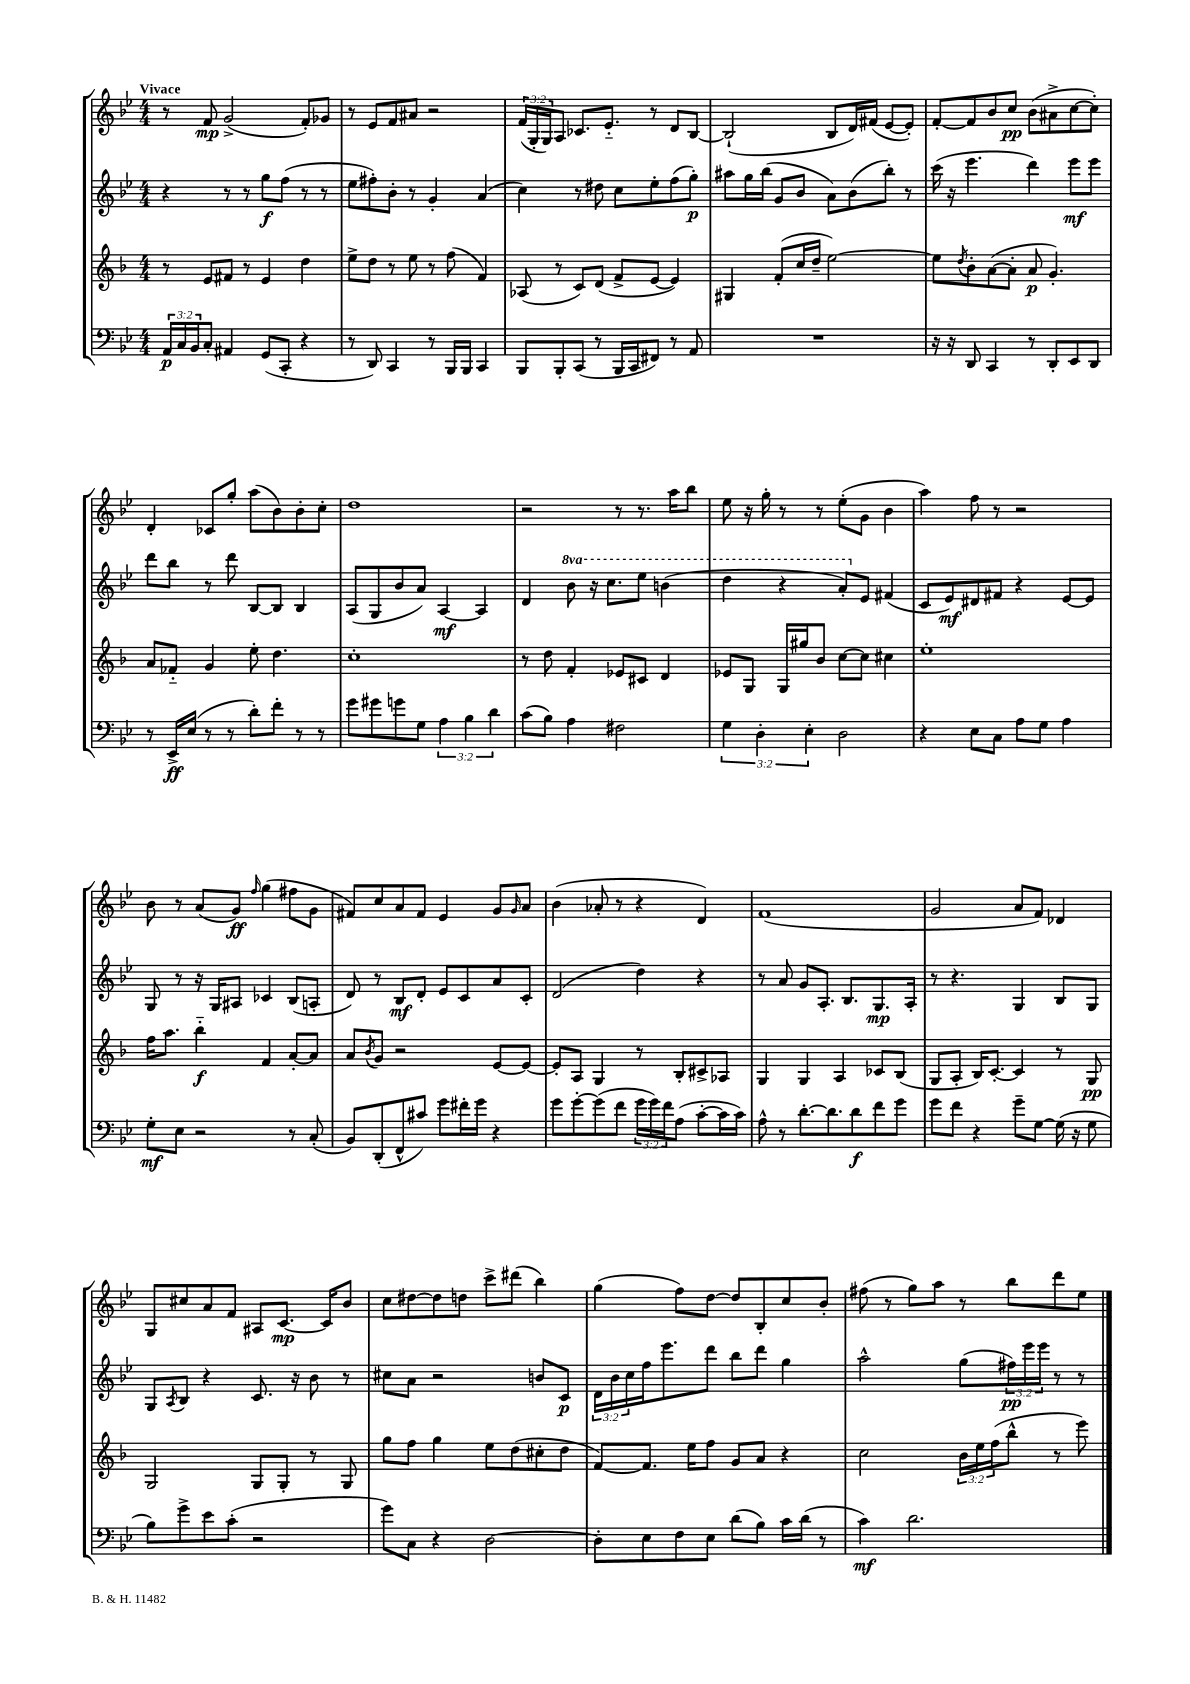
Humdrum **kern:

**kern	**dynam	**kern	**dynam	**kern	**dynam	**kern	**dynam
*part4	*part4	*part3	*part3	*part2	*part2	*part1	*part1
*staff4	*staff4	*staff3	*staff3	*staff2	*staff2	*staff1	*staff1
*clefF4	*	*clefG2	*	*clefG2	*	*clefG2	*
*k[b-e-]	*	*k[b-]	*	*k[b-e-]	*	*k[b-e-]	*
*M4/4	*	*M4/4	*	*M4/4	*	*M4/4	*
=1	=1	=1	=1	=1	=1	=1	=1
!	!	!	!	!	!	!LO:TX:a:B:t=Vivace	!
24AA/LL	p	8r	.	4r	.	8r	.
24C/	.	.	.	.	.	.	.
24BB-/J	.	.	.	.	.	.	.
8C'/J	.	8e/L	.	.	.	8f/	mp
4AA#X/	.	8f#X/J	.	8r	.	(2g^/	.
.	.	8r	.	8r	.	.	.
(8GG/L	.	4e/	.	8gg\L	f	.	.
8CC'/J	.	.	.	(8ff\J	.	.	.
4r	.	4dd\	.	8r	.	8f'/L)	.
.	.	.	.	8r	.	8g-X/J	.
=2	=2	=2	=2	=2	=2	=2	=2
8r	.	8ee^\L	.	8ee-\L	.	8r	.
8DD/)	.	8dd\J	.	8ff#X'\)	.	8e-/L	.
4CC/	.	8r	.	8b-'\J	.	8f/	.
.	.	8ee\	.	8r	.	8a#X/J	.
8r	.	8r	.	4g'/	.	2r	.
16BBB-/LL	.	(8ff\	.	.	.	.	.
16BBB-/JJ	.	.	.	.	.	.	.
4CC/	.	4f/)	.	(4a/	.	.	.
=3	=3	=3	=3	=3	=3	=3	=3
8BBB-/L	.	(8A-X/	.	4cc\)	.	(24f/LL	.
.	.	.	.	.	.	24G'/	.
.	.	.	.	.	.	24G/J)	.
8BBB-'/	.	8r	.	.	.	8A/J	.
(8CC/J	.	8c/L)	.	8r	.	8.c-X/L	.
8r	.	(8d/J	.	8dd#X\	.	.	.
.	.	.	.	.	.	8.e-/J	.
16BBB-/LL	.	8f^/L	.	8cc\L	.	.	.
16CC/J	.	.	.	.	.	.	.
8FF#X/J)	.	[8e/J	.	8ee-'\	.	8r	.
8r	.	4e/])	.	(8ff\	.	8d/L	.
8AA/	.	.	.	8gg'\J)	p	[8B-/J	.
=4	=4	=4	=4	=4	=4	=4	=4
1r	.	4G#X/	.	8aa#X\L	.	(2B-`/]	.
.	.	.	.	16gg\L	.	.	.
.	.	.	.	(16bb-\JJ	.	.	.
.	.	(8f'/L	.	8g/L	.	.	.
.	.	16cc/L	.	8b-/J	.	.	.
.	.	16dd~/JJ	.	.	.	.	.
.	.	[2ee\)	.	8a\L)	.	8B-/L	.
.	.	.	.	(8b-\	.	16d/L)	.
.	.	.	.	.	.	(16f#X/JJ	.
.	.	.	.	8bb-'\J)	.	[8e-/L	.
.	.	.	.	8r	.	8e-'/J])	.
=5	=5	=5	=5	=5	=5	=5	=5
16r	.	8ee\L]	.	(16ccc\	.	[8f'/L	.
16r	.	.	.	16r	.	.	.
.	.	8qdd/	.	.	.	.	.
8DD/	.	8b-'\	.	4.eee-\	.	8f/]	.
4CC/	.	([8a\	.	.	.	8b-/	.
.	.	8a'\J]	.	.	.	8cc/J	pp
8r	.	8a/	p	4ddd\)	.	(8b-\L	.
8DD'/L	.	4.g'/)	.	.	.	8a#X^\	.
8EE-/	.	.	.	8eee-\L	mf	[8cc\	.
8DD/J	.	.	.	8eee-\J	.	8cc'\J])	.
!!LO:LB:g=z
=6	=6	=6	=6	=6	=6	=6	=6
8r	.	8a/L	.	8ddd\L	.	4d'/	.
16EE-^/LL	ff	8f-X/J	.	8bb-\J	.	.	.
(16E-/JJ	.	.	.	.	.	.	.
8r	.	4g/	.	8r	.	8c-X/L	.
8r	.	.	.	8ddd\	.	8gg'/J	.
8d'\L)	.	8ee'\	.	[8B-/L	.	(8aa\L	.
8f'\J	.	4.dd\	.	8B-/J]	.	8b-\)	.
8r	.	.	.	4B-/	.	8b-'\	.
8r	.	.	.	.	.	8cc'\J	.
=7	=7	=7	=7	=7	=7	=7	=7
8g\L	.	1cc'	.	(8A/L	.	1dd	.
8g#X\	.	.	.	8G/	.	.	.
8gn\	.	.	.	8b-/	.	.	.
8G\J	.	.	.	8a/J)	.	.	.
6A\	.	.	.	[4A/	mf	.	.
6B-\	.	.	.	.	.	.	.
.	.	.	.	4A/]	.	.	.
6d\	.	.	.	.	.	.	.
=8	=8	=8	=8	=8	=8	=8	=8
(8c\L	.	8r	.	4d/	.	2r	.
8B-\J)	.	8dd\	.	.	.	.	.
*	*	*	*	*8va	*	*	*
4A\	.	4f'/	.	8bb-\	.	.	.
.	.	.	.	16r	.	.	.
.	.	.	.	8.ccc\L	.	.	.
2F#X\	.	8e-X/L	.	.	.	8r	.
.	.	8c#X/J	.	8eee-\J	.	8.r	.
.	.	4d/	.	(4bbn\	.	.	.
.	.	.	.	.	.	16aa\KL	.
.	.	.	.	.	.	8bb-\J	.
=9	=9	=9	=9	=9	=9	=9	=9
6G\	.	8e-X/L	.	4ddd\	.	8ee-\	.
.	.	8G/J	.	.	.	16r	.
6D'\	.	.	.	.	.	.	.
.	.	.	.	.	.	16gg'\	.
.	.	16G/LL	.	4r	.	8r	.
.	.	16gg#X/J	.	.	.	.	.
6E-'\	.	.	.	.	.	.	.
.	.	8b-/J	.	.	.	8r	.
2D\	.	[8cc\L	.	8aa'/L)	.	(8ee-'\L	.
*	*	*	*	*X8va	*	*	*
.	.	8cc\J]	.	8e-/J	.	8g\J	.
.	.	4cc#X\	.	(4f#X/	.	4b-\	.
=10	=10	=10	=10	=10	=10	=10	=10
4r	.	1ee'	.	8c/L	.	4aa\)	.
.	.	.	.	8e-/)	mf	.	.
8E-\L	.	.	.	8d#X/	.	8ff\	.
8C\J	.	.	.	8f#X/J	.	8r	.
8A\L	.	.	.	4r	.	2r	.
8G\J	.	.	.	.	.	.	.
4A\	.	.	.	[8e-/L	.	.	.
.	.	.	.	8e-/J]	.	.	.
!!LO:LB:g=z
=11	=11	=11	=11	=11	=11	=11	=11
8G'\L	mf	16ff\KL	.	8G/	.	8b-\	.
.	.	8.aa\J	.	.	.	.	.
8E-\J	.	.	.	8r	.	8r	.
2r	.	4bb-\	f	16r	.	(8a/L	.
.	.	.	.	16G/KL	.	.	.
.	.	.	.	8A#X/J	.	8g/J)	ff
.	.	.	.	.	.	16qqff/	.
.	.	4f/	.	4c-X/	.	(4gg\	.
8r	.	[8a'/L	.	(8B-/L	.	8ff#X\L	.
(8C'/	.	8a/J]	.	8An'/J	.	8g\J	.
=12	=12	=12	=12	=12	=12	=12	=12
8BB-/L)	.	8a/L	.	8d/)	.	8f#X/L)	.
.	.	8qb-/	.	.	.	.	.
(8DD'/	.	8g/J	.	8r	.	8cc/	.
8FF^^/	.	2r	.	8B-/L	mf	8a/	.
8c#X/J)	.	.	.	8d'/J	.	8f#/J	.
8g\L	.	.	.	8e-/L	.	4e-/	.
16f#X'\L	.	.	.	8c/	.	.	.
16g\JJ	.	.	.	.	.	.	.
4r	.	[8e/L	.	8a/	.	8g/L	.
.	.	.	.	.	.	16qqg/	.
.	.	8e/J_	.	8c'/J	.	8a/J	.
=13	=13	=13	=13	=13	=13	=13	=13
8g\L	.	8e'/L]	.	(2d/	.	(4b-\	.
[8g'\	.	8A/J	.	.	.	.	.
(8g\]	.	4G/	.	.	.	8a-X'/	.
8f\J	.	.	.	.	.	8r	.
24g\LL	.	8r	.	4dd\)	.	4r	.
24g\)	.	.	.	.	.	.	.
24f\J	.	.	.	.	.	.	.
(8A\J	.	8B-'/L	.	.	.	.	.
[8c'\L	.	8c#X^/	.	4r	.	4d/)	.
16c\L]	.	8A-X/J	.	.	.	.	.
16c\JJ)	.	.	.	.	.	.	.
=14	=14	=14	=14	=14	=14	=14	=14
8A^^\	.	4G/	.	8r	.	(1f	.
8r	.	.	.	8a/	.	.	.
[8.d'\L	.	4G/	.	8g/L	.	.	.
.	.	.	.	8.A'/J	.	.	.
8.d\]	.	.	.	.	.	.	.
.	.	4A/	.	.	.	.	.
.	.	.	.	8.B-/L	.	.	.
8d\	f	.	.	.	.	.	.
8f\	.	8c-X/L	.	8.G/	mp	.	.
8g\J	.	(8B-/J	.	.	.	.	.
.	.	.	.	16A'/Jk	.	.	.
=15	=15	=15	=15	=15	=15	=15	=15
8g\L	.	8G/L	.	8r	.	2g/	.
8f\J	.	8A'/J	.	4.r	.	.	.
4r	.	16B-/KL)	.	.	.	.	.
.	.	[8.c'/J	.	.	.	.	.
8g~\L	.	4c/]	.	4G/	.	8a/L	.
[8G\J	.	.	.	.	.	8f/J)	.
(16G\]	.	8r	.	8B-/L	.	4d-X/	.
16r	.	.	.	.	.	.	.
8G\	.	8G/	pp	8G/J	.	.	.
!!LO:LB:g=z
=16	=16	=16	=16	=16	=16	=16	=16
8B-\L)	.	2G/	.	8G/L	.	8G/L	.
.	.	.	.	8qA/	.	.	.
8g^\	.	.	.	8B-/J	.	8cc#X/	.
8e-\	.	.	.	4r	.	8a/	.
(8c'\J	.	.	.	.	.	8f/J	.
2r	.	8G/L	.	8.c/	.	8A#X/L	.
.	.	8G'/J	.	.	.	[8.c/J	mp
.	.	.	.	16r	.	.	.
.	.	8r	.	8b-\	.	.	.
.	.	.	.	.	.	16c/KL]	.
.	.	8G/	.	8r	.	8b-/J	.
=17	=17	=17	=17	=17	=17	=17	=17
8g\L)	.	8gg\L	.	8cc#X\L	.	8cc\L	.
8C\J	.	8ff\J	.	8a\J	.	[8dd#X\	.
4r	.	4gg\	.	2r	.	8dd#\]	.
.	.	.	.	.	.	8ddn\J	.
[2D\	.	8ee\L	.	.	.	8ccc^\L	.
.	.	(8dd\	.	.	.	(8ddd#X\J	.
.	.	8cc#X'\	.	8bn/L	.	4bb-\)	.
.	.	8dd\J	.	8c/J	p	.	.
=18	=18	=18	=18	=18	=18	=18	=18
8D'\L]	.	[8f/L)	.	24d\LL	.	(4gg\	.
.	.	.	.	24b-\	.	.	.
.	.	.	.	24cc\	.	.	.
8E-\	.	8.f/J]	.	16ff\J	.	.	.
.	.	.	.	8.eee-\	.	.	.
8F\	.	.	.	.	.	8ff\L)	.
.	.	16ee\KL	.	.	.	.	.
8E-\J	.	8ff\J	.	8ddd\J	.	[8dd\J	.
(8d\L	.	8g/L	.	8bb-\L	.	8dd/L]	.
8B-\J)	.	8a/J	.	8ddd\J	.	8B-'/	.
16c\LL	.	4r	.	4gg\	.	8cc/	.
(16d\JJ	.	.	.	.	.	.	.
8r	.	.	.	.	.	8b-'/J	.
=19	=19	=19	=19	=19	=19	=19	=19
4c\)	mf	2cc\	.	2aa^^\	.	(8ff#X\	.
.	.	.	.	.	.	8r	.
2.d\	.	.	.	.	.	8gg\L)	.
.	.	.	.	.	.	8aa\J	.
.	.	24b-\LL	.	(8gg\L	.	8r	.
.	.	24ee\	.	.	.	.	.
.	.	(24ff\J	.	.	.	.	.
.	.	8bb-^^\J	.	24ff#X\L)	pp	8bb-\L	.
.	.	.	.	24eee-\	.	.	.
.	.	.	.	24eee-\JJ	.	.	.
.	.	8r	.	8r	.	8ddd\	.
.	.	8eee\)	.	8r	.	8ee-\J	.
==	==	==	==	==	==	==	==
*-	*-	*-	*-	*-	*-	*-	*-
